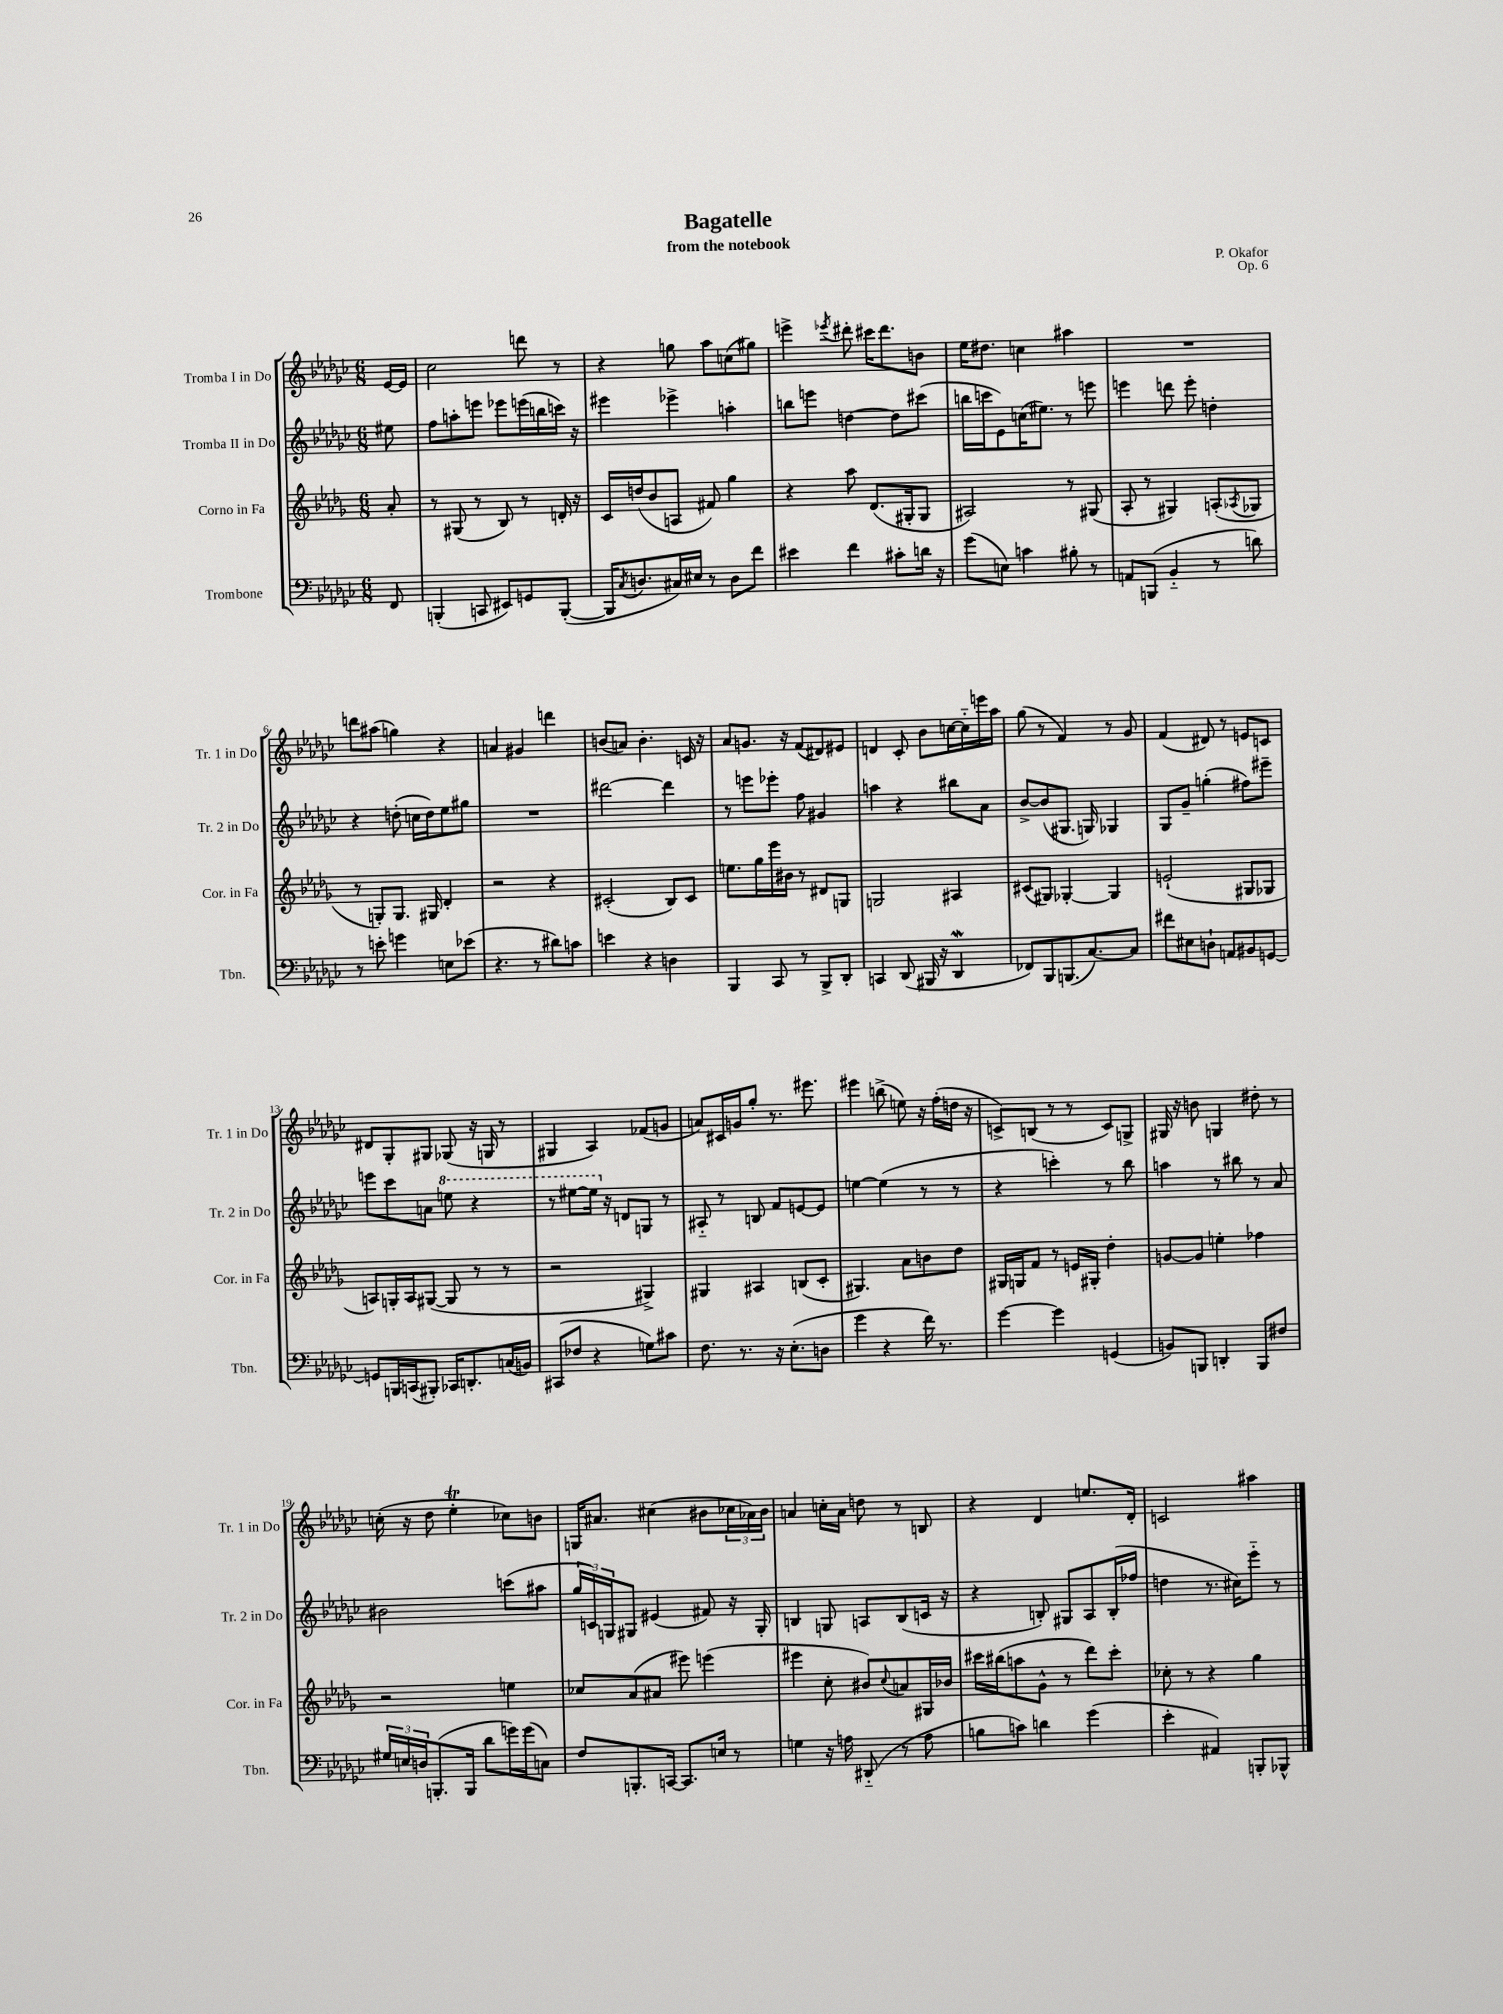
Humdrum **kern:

**kern	**kern	**kern	**kern
*staff4	*staff3	*staff2	*staff1
*clefF4	*clefG2	*clefG2	*clefG2
*k[b-e-a-d-g-c-]	*k[b-e-a-d-g-]	*k[b-e-a-d-g-c-]	*k[b-e-a-d-g-c-]
*M6/8	*M6/8	*M6/8	*M6/8
8FF	8a-'	8ee#	[16e-
.	.	.	16e-]
=	=	=	=
(4BBB'	8r	8ff	2cc-
.	(8G#	8aa'	.
8CC	8r	8eee	.
8EE#)	8B-)	8eee-	.
8GG	8r	(16eee	8ddd
.	.	16bb	.
([8BBB'	16d'	16ccc)	8r
.	16r	16r	.
=	=	=	=
16BBB]	16c	4eee#	4r
8qC-	.	.	.
8.D	(16dd	.	.
.	8b-	.	.
16C#)	8A	4eee-^	8gg
16E#	.	.	.
8r	8f#)	.	8aa-
8D	4gg-	4aa'	(8cc
8f	.	.	8gg#)
=	=	=	=
4e#	4r	8bb	4eee^
.	.	8eee	.
.	.	.	8qeee-
4f	8aa-	[4dd	8ddd#'
.	(8.d-	.	16ccc#
.	.	.	8.ddd#
8c#'	.	8dd]	.
.	16G#'	.	.
16d	8G#	(8ccc#	8b
16r	.	.	.
=	=	=	=
(8g-	2A#)	16bb	16ee-
.	.	16ccc	8.dd#
8E)	.	8e-)	.
4c	.	(16cc	4cc
.	.	8.ee#)	.
8B#'	8r	8r	4aa#
8r	(8G#	8eee	.
=	=	=	=
8AA	8A-'	4eee	2.r
(8BBB	8r	.	.
4BB-'~	4G#)	8ddd	.
.	.	8eee'	.
8r	(8A'	4dd'	.
.	8qA-	.	.
8d)	8G-	.	.
=	=	=	=
8r	8r	4r	8ddd
8e'	8G')	.	(8aa#
4g	8.G	(8dd'	4gg)
.	.	16cc	.
.	16G#	16dd)	.
8E	4d-'	8ee-	4r
(8e-	.	8gg#	.
=	=	=	=
4.r	2r	2.r	4a
.	.	.	4g#
8r	.	.	.
8d#)	4r	.	4ddd
8c	.	.	.
=	=	=	=
4e	(2c#'	[2ddd#	(8b
.	.	.	8a)
4r	.	.	4.b'
4D	8B-)	4ddd#]	.
.	8c#	.	16c
.	.	.	16r
=	=	=	=
4BBB-	8.ee	8r	8a-
.	.	8eee	8.g
.	16gg-	.	.
8CC-	16eee-	8eee-'	.
.	16b#	.	16r
8r	8r	8ff	(8f
8BBB-^	8d#	4g#	8d#)
8DD-'	8G	.	8e#
=	=	=	=
4CC	2G	4aa	4d
(8DD-	.	4r	8c-'
16BBB#	.	.	8b-
16r	.	.	.
4DD-	4A#	8bb#	[16cc
.	.	.	16cc'~]
.	.	8a-	16eee
.	.	.	16aa-
=	=	=	=
8FF-)	(8c#	[8b-^	(8gg-
8BBB-	8G#)	(8b-]	8r
(8.BBB	[4G-'	8.G#	4f)
[8.C-)	.	16G)	.
.	4G-]	4G-	8r
8C-]	.	.	8g-
=	=	=	=
8f#	(2e`	8G-	(4f
8E#	.	8g-~	.
8D`	.	(4gg'	8d#)
8AA	.	.	8r
8BB#	8G#	8ff#)	8e
[8GG	8G-	8eee#~	8c
=	=	=	=
8GG]	8A)	8eee	8d#
16BBB	16G'	8ccc-	8G-'
(16CC	16A	.	.
8BBB#')	([8G#	8a	8G#
16CC-	8G#]	8eee	(8G-
8.DD'	.	.	.
.	8r	4r	16r
.	.	.	16G
(16C	8r	.	8r
16BB)	.	.	.
=	=	=	=
(8CC#	2r	8r	4G#
8F-	.	[8eee#	.
4r	.	16eee#]	4A-)
.	.	16r	.
.	.	8d	.
8G)	4G#^)	8G	(8f-
8c#	.	8r	8g
=	=	=	=
8.F	4G#	8A#'~	8a)
.	.	8r	16c#
8.r	.	.	16g
.	4A#	8B	8gg-'
16r	.	8f	8.r
(8.E-'	.	.	.
.	(8B	[8e	.
.	.	.	8.eee#
8D	8c'	8e]	.
=	=	=	=
4g-	4.G#)	[4ee	4eee#
4r	.	(4ee]	(8bb^
.	8a-	.	8ee)
16f)	8b	8r	16r
8.r	.	.	(16ff'
.	8dd-	8r	16dd
.	.	.	16r
=	=	=	=
[4g-	16G#	4r	8c^)
.	16G	.	.
.	8f	.	(8B
4g-]	8r	4ccc')	8r
.	16e	.	8r
.	16G#'	.	.
(4GG	4dd-'	8r	8c)
.	.	8bb-	8G^
=	=	=	=
8BB)	[8g	4aa	16G#
.	.	.	16r
8BBB	8g]	.	8b
4DD'	4ee'	8r	4G
.	.	8bb#	.
8BBB	4ff-	8r	8dd#'
8F#	.	8a-	8r
=	=	=	=
24G#	2r	2b#	(16cc'
24E	.	.	.
.	.	.	16r
24D	.	.	.
(8.BBB'	.	.	8dd-
.	.	.	4ee-'
16BBB	.	.	.
8d-	.	.	.
16g)	4ee	(8ccc	8cc-)
(16g	.	.	.
8C)	.	8aa#	8b
=	=	=	=
8F	8cc-	24gg-	16G
.	.	24c)	.
.	.	.	8.a#
.	.	24G	.
8.BBB'	(8a-	8G#	.
.	8a#	(4e#	(4cc#
[16CC	.	.	.
8.CC]	8eee#)	.	.
.	(4eee	8f#)	8b#
16E	.	.	.
8r	.	16r	24cc-
.	.	.	24a-)
.	.	16G#'	.
.	.	.	24b#
=	=	=	=
4G	4eee#	4B	4a
16r	8cc'	8G	16cc'
16A	.	.	16a
(8DD#'~	8b#)	8A	8dd
.	8qqcc	.	.
8r	8a	(8B	8r
8A	16G#	16c	8B
.	16b-	16r	.
=	=	=	=
8B	16ccc#	4r	4r
.	(16bb#	.	.
8c)	8aa	.	.
4d	8g-^^	8B')	4d-
.	8r	8G#	.
(4g-	8ddd-)	8A-	8.ee
.	8ccc#'	(16B'	.
.	.	16ff-	16d-'
=	=	=	=
4e-'	8cc-'	4dd	2c
.	8r	.	.
4AA#)	4r	8.r	.
.	.	16cc#)	.
8BBB'	4gg-	8eee-'~	4aa#
8BBB-^^	.	8r	.
==	==	==	==
*-	*-	*-	*-
